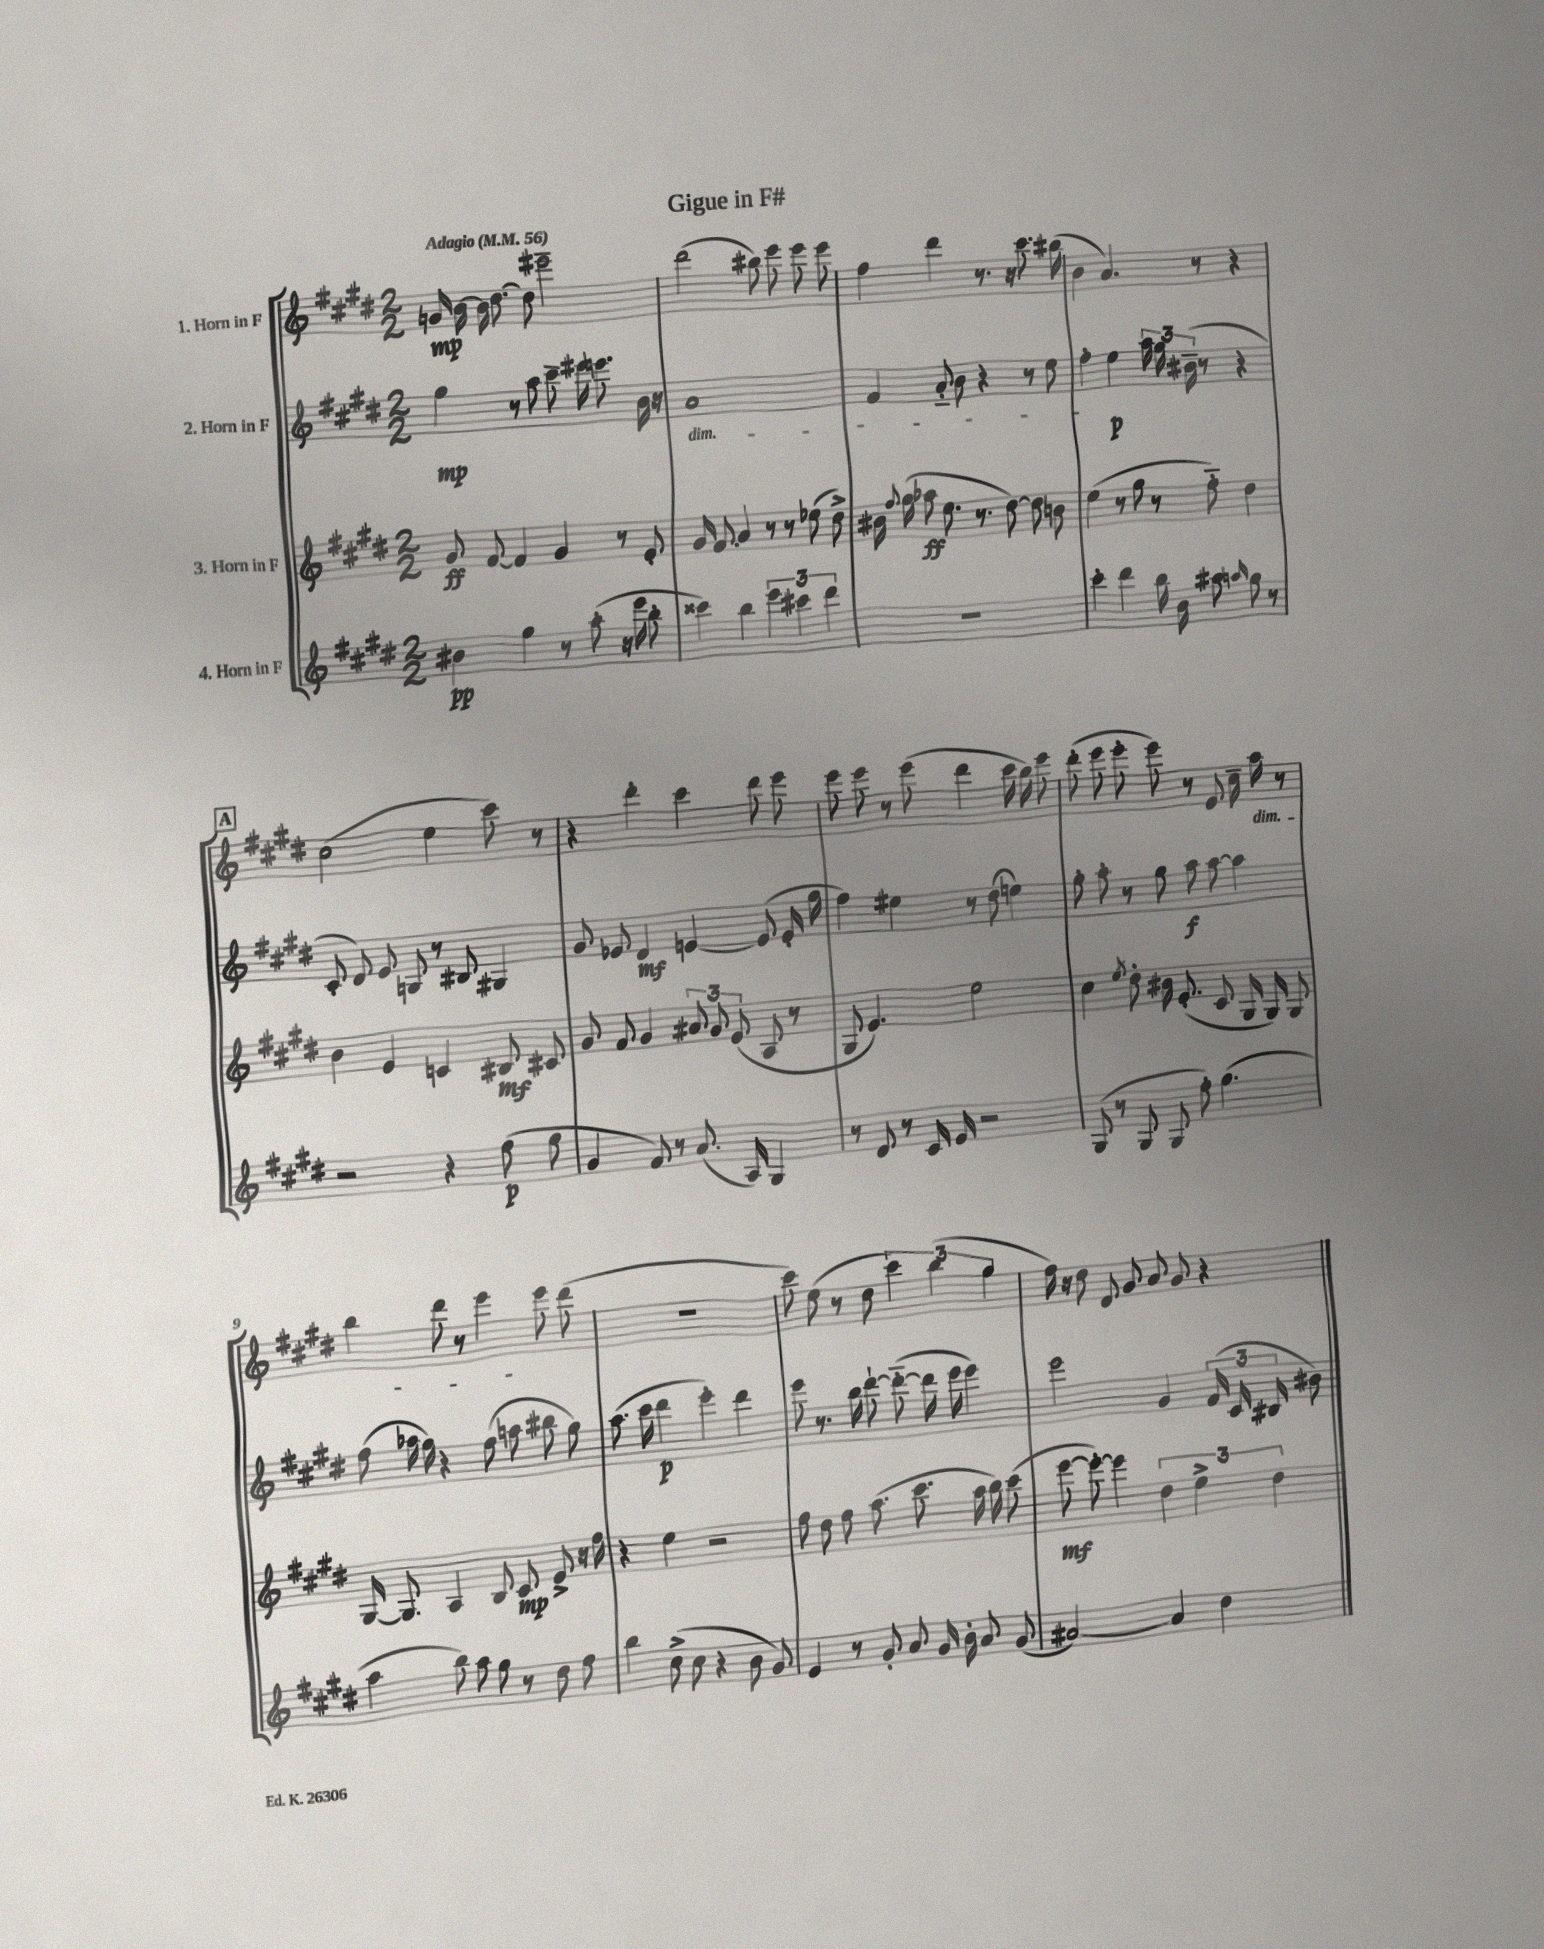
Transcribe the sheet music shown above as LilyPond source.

\header { title = "Gigue in F#" }
<<
\new StaffGroup <<
\new Staff = "s0" \with { instrumentName = "1. Horn in F" } {
    \clef treble \key e \major \numericTimeSignature \time 2/2 \tempo "Adagio" 4 = 56
    \autoBeamOff g'16\mp b'16~ b'16 dis''8.~ dis''8 eis'''2-- |
    dis'''2( bis''8) e'''8 e'''8 e'''8 |
    fis''4 dis'''4 r8. r16 cis'''8. bis''16( |
    b'4 a'4.) r8 r4 |
    \mark \markup { \box "A" } cis''2( e''4 cis'''8) r8 |
    r4 dis'''4-. cis'''4 dis'''8 e'''8 |
    e'''8 e'''8 r8 e'''8( dis'''4 cis'''16 b''16) e'''8 |
    dis'''8-.( e'''8 e'''8-. e'''8) r8 e'8 cis''16-- a''16\dim r8 |
    b''4 dis'''8 r8 e'''4 e'''8\! dis'''8( |
    R1 |
    cis'''8) e''8( r8 dis''8 \tuplet 3/2 { cis'''4) b''4( gis''4 } |
    fis''16) r16 dis''8 dis'8 gis'8 a'8 gis'8 r4 \bar "|." |
}
\new Staff = "s1" \with { instrumentName = "2. Horn in F" } {
    \clef treble \key e \major \numericTimeSignature \time 2/2
    \autoBeamOff gis''4\mp r8 a''8 cis'''8-- eis'''16 e'''8. b'16 r16 |
    a'1\dim |
    fis'4 a'8-_ b'8 r4 r8 e''8 |
    fis''4-.\! e''4\p \tuplet 3/2 { a''16 gis''16 bis'16--( } r8 r4 |
    \mark \markup { \box "A" } cis'8-. dis'8) e'8 g8 r8 bis8 gis4 |
    gis'8 ees'8 dis'4\mf e'4~ e'8( e'16-. gis''16 |
    fis''4) eis''4 r8 dis''8( e''4) |
    gis''8-. a''8-. r8 gis''8 a''8\f a''8~ a''4 |
    fis''8( aes''16 gis''16) r4 fis''8( a''8 bis''8 gis''8) |
    a''8.( cis'''16 dis'''4\p e'''4-.) dis'''4 |
    e'''8 r8. b''16 dis'''8~-! dis'''8~-_( dis'''16 e'''16 e'''4) |
    e'''2 gis'4 \tuplet 3/2 { fis'16( cis'16 bis16 } bis'8) \bar "|." |
}
\new Staff = "s2" \with { instrumentName = "3. Horn in F" } {
    \clef treble \key e \major \numericTimeSignature \time 2/2
    \autoBeamOff gis'8\ff fis'8~ fis'4 gis'4 r8 e'8-. |
    gis'16 fis'8. a'4 r8 r8 ees''8( dis''8->) |
    bis'16 \appoggiatura { fis''8 } gis''16( aes''8\ff e''8. r8. dis''8~) dis''8 b'8 |
    e''4( r8 gis''8 r8 fis''8-_) dis''4 |
    \mark \markup { \box "A" } b'4 e'4 c'4 bis8\mf cis'8 |
    gis'8 fis'8 gis'4 \tuplet 3/2 { ais'8 gis'8 e'8( } a8 r8 |
    gis8 e'4.) e''2 |
    cis''4 \acciaccatura { e''8 } dis''8-. bis'16 e'8.-.( cis'8 gis16 gis16) gis8 |
    gis16~ gis8. a4 b8 cis'8\mp e'8-> r16 fis''16 |
    r4 e''4 r2 |
    fis''8 dis''8 fis''8 a''8.( cis'''8. a''16 b''16) cis'''8( |
    e'''8~\mf e'''8~-.) e'''4 \tuplet 3/2 { dis''4 e''4-> dis''4 } \bar "|." |
}
\new Staff = "s3" \with { instrumentName = "4. Horn in F" } {
    \clef treble \key e \major \numericTimeSignature \time 2/2
    \autoBeamOff bis'4\pp gis''4 r8 a''8-.( r16 e'''16 b''8-. |
    cisis'''4) b''4 \tuplet 3/2 { e'''4 cis'''4 dis'''4 } |
    r1 |
    cis'''4-. dis'''4 b''16 b'16 ais''8 \grace { a''16 } gis''8 r8 |
    \mark \markup { \box "A" } r2 r4 fis''8\p( gis''8 |
    gis'4 fis'8) r8 a'8.( a16) gis4 |
    r8 dis'8 r8 cis'16 e'16 r2 |
    gis8( r8 gis8 gis8 fis''8-.) gis''4.( |
    a''4 b''8) a''8 gis''8 r8 dis''8 fis''8 |
    b''4 cis''8->( cis''8 r4 b'8 gis'8) |
    e'4 r8 gis'8-. a'8 gis'16 b'16-. a'8 gis'8( |
    ais'2~) ais'4 dis''4 \bar "|." |
}
>>
>>
